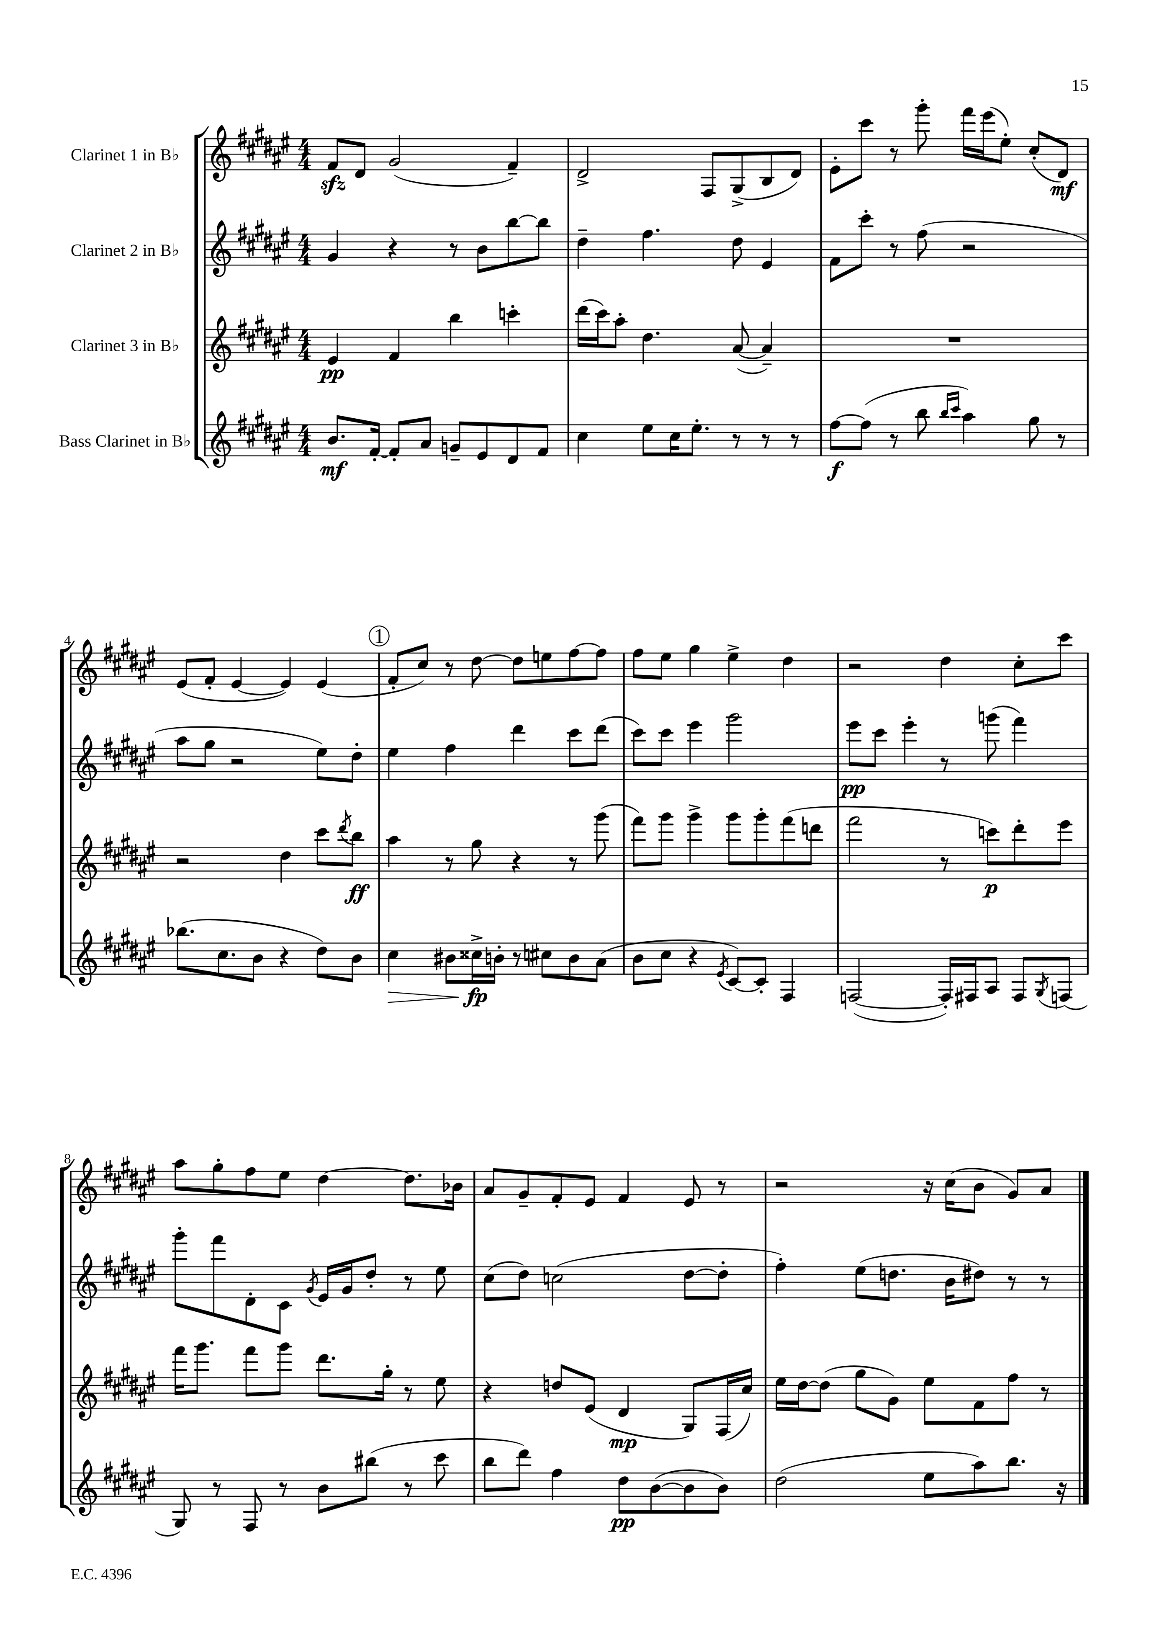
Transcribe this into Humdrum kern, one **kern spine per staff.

**kern	**kern	**kern	**kern
*staff4	*staff3	*staff2	*staff1
*clefG2	*clefG2	*clefG2	*clefG2
*k[f#c#g#d#a#e#]	*k[f#c#g#d#a#e#]	*k[f#c#g#d#a#e#]	*k[f#c#g#d#a#e#]
*M4/4	*M4/4	*M4/4	*M4/4
8.b	4e#	4g#	8f#
.	.	.	8d#
[16f#'	.	.	.
8f#']	4f#	4r	(2g#
8a#	.	.	.
8g~	4bb	8r	.
8e#	.	8b	.
8d#	4ccc'	[8bb	4f#~)
8f#	.	8bb]	.
=	=	=	=
4cc#	(16ddd#	4dd#~	2d#^
.	16ccc#)	.	.
.	8aa#'	.	.
8ee#	4.dd#	4.ff#	.
16cc#	.	.	.
8.ee#'	.	.	.
.	.	.	8F#
8r	([8a#	8dd#	(8G#^
8r	4a#~])	4e#	8B
8r	.	.	8d#)
=	=	=	=
[8ff#	1r	8f#	8e#'
(8ff#]	.	8ccc#'	8ccc#
8r	.	8r	8r
8bb	.	(8ff#	8ggg#'
16qqbb	.	.	.
16qqccc#	.	.	.
4aa#)	.	2r	16fff#
.	.	.	(16eee#
.	.	.	8ee#')
8gg#	.	.	(8cc#'
8r	.	.	8d#)
=	=	=	=
(8.bb-	2r	8aa#	(8e#
.	.	8gg#	8f#'
8.cc#	.	.	.
.	.	2r	[4e#
8b	.	.	.
4r	4dd#	.	4e#])
8dd#)	8ccc#	8ee#)	(4e#
.	8qddd#	.	.
8b	8bb	8dd#'	.
=	=	=	=
4cc#	4aa#	4ee#	8f#'
.	.	.	8cc#)
8b#	8r	4ff#	8r
16cc##^	8gg#	.	[8dd#
16b'	.	.	.
8r	4r	4ddd#	8dd#]
8cc#	.	.	8ee
8b	8r	8ccc#	[8ff#
(8a#	(8ggg#	(8ddd#	8ff#]
=	=	=	=
8b	8fff#)	8ccc#)	8ff#
8cc#	8ggg#	8ccc#	8ee#
4r	4ggg#^	4eee#	4gg#
8qe#	.	.	.
[8c#)	8ggg#	2ggg#	4ee#^
8c#']	8ggg#'	.	.
4F#	(8fff#	.	4dd#
.	8ddd	.	.
=	=	=	=
([2F	2fff#	8eee#	2r
.	.	8ccc#	.
.	.	4eee#'	.
16F'])	8r	8r	4dd#
16F#	.	.	.
8A#	8ccc)	(8ggg	.
8F#	8ddd#'	4fff#)	8cc#'
8qG#	.	.	.
(8F	8eee#	.	8ccc#
=	=	=	=
8G#)	16fff#	8ggg#'	8aa#
.	8.ggg#	.	.
8r	.	8fff#	8gg#'
8F#	8fff#	8d#'	8ff#
8r	8ggg#	8c#	8ee#
.	.	8qg#	.
8b	8.ddd#	16e#	[4dd#
.	.	16g#	.
(8bb#	.	8dd#'	.
.	16gg#'	.	.
8r	8r	8r	8.dd#]
8ccc#	8ee#	8ee#	.
.	.	.	16b-
=	=	=	=
8bb	4r	(8cc#	8a#
8ddd#)	.	8dd#)	8g#~
4ff#	8dd	(2cc	8f#'
.	(8e#	.	8e#
8dd#	4d#	.	4f#
([8b	.	.	.
8b]	8G#)	[8dd#	8e#
8b)	(16F#	8dd#']	8r
.	16cc#)	.	.
=	=	=	=
(2dd#	16ee#	4ff#')	2r
.	[16dd#	.	.
.	(8dd#]	.	.
.	8gg#	(8ee#	.
.	8g#)	8.dd	.
8ee#	8ee#	.	16r
.	.	16b	(16cc#
8aa#)	8f#	8dd#)	8b
8.bb	8ff#	8r	8g#)
.	8r	8r	8a#
16r	.	.	.
==	==	==	==
*-	*-	*-	*-
